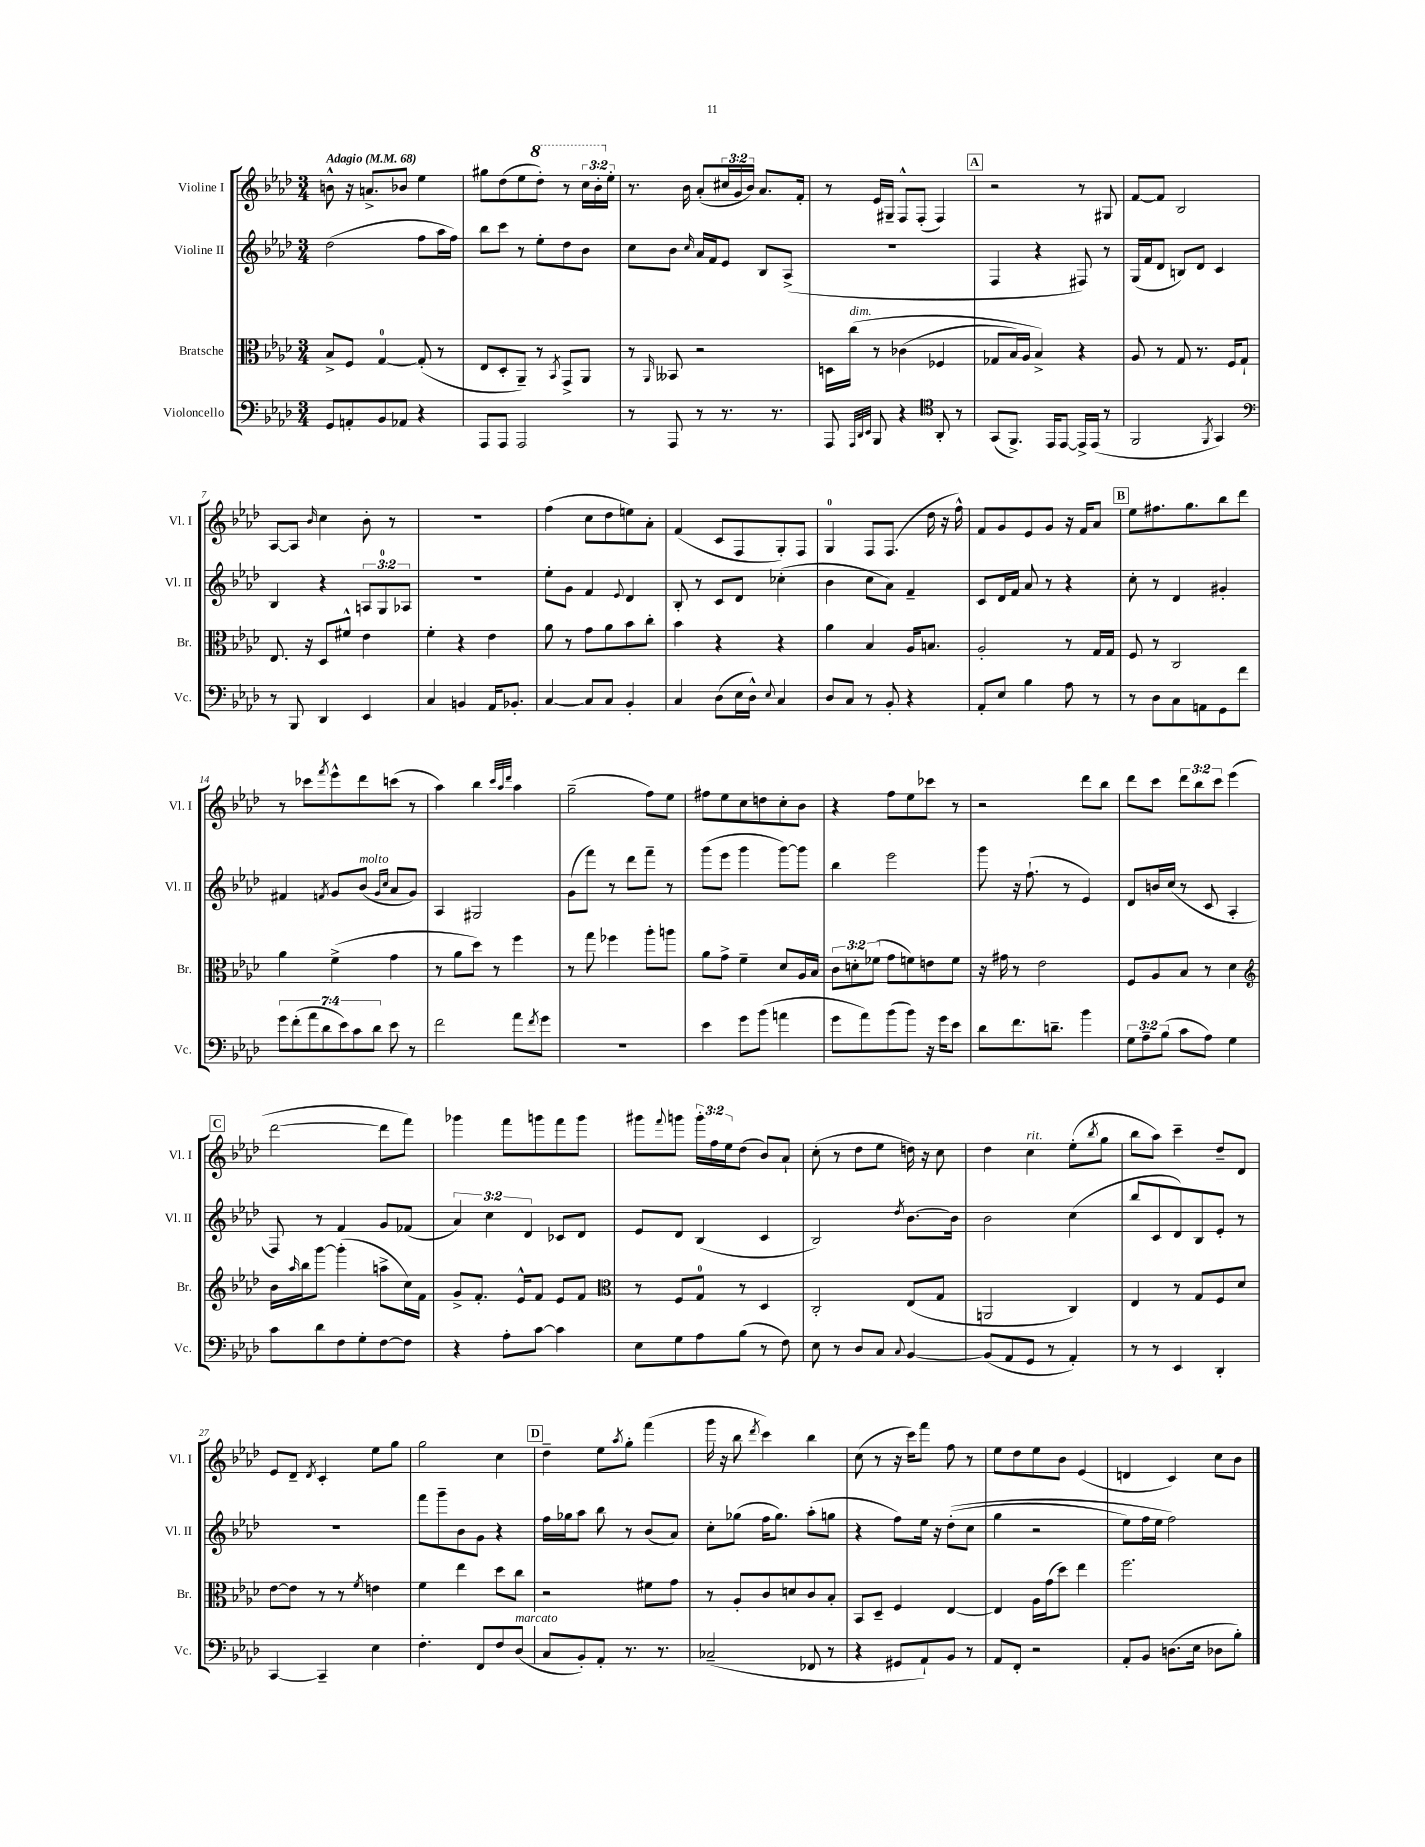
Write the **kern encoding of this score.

**kern	**kern	**kern	**kern
*part4	*part3	*part2	*part1
*staff4	*staff3	*staff2	*staff1
*I"Violoncello	*I"Bratsche	*I"Violine II	*I"Violine I
*I'Vc.	*I'Br.	*I'Vl. II	*I'Vl. I
*clefF4	*clefC3	*clefG2	*clefG2
*k[b-e-a-d-]	*k[b-e-a-d-]	*k[b-e-a-d-]	*k[b-e-a-d-]
*M3/4	*M3/4	*M3/4	*M3/4
*MM68	*MM68	*MM68	*MM68
=1	=1	=1	=1
!	!	!	!LO:TX:a:B:t=Adagio
8GG/L	8B-^/L	(2dd-\	8bn^^\
8AAn'/	8F/J	.	16r
.	.	.	8.an^/L
8BB-/	[4G/	.	.
8AA-X/J	.	.	8b-X/J
4r	(8G'/]	8ff\L	4ee-\
.	8r	16aa-\L	.
.	.	16ff\JJ)	.
=2	=2	=2	=2
8AAA-/L	8E-/L	8bb-\L	8gg#X\L
8AAA-/J	8D-'/	8ccc\J	(8dd-\
2AAA-/	8AA-~/J)	8r	8ee-\
*	*	*	*8va
.	8r	8ee-'\L	8ddd-'\J)
.	8qBB-/	.	.
.	8GG^/L	8dd-\	8r
.	8AA-/J	8b-\J	24ccc\LL
.	.	.	24bb-'\
*	*	*	*X8va
.	.	.	24ee-'\JJ
=3	=3	=3	=3
8r	8r	8cc\L	8.r
.	16qqAA-/	.	.
8AAA-/	8BB--X/	8b-\J	.
.	.	.	16b-\
.	.	16qqcc/	.
8r	2r	16a-/LL	(8a-'/L
.	.	16f/J	.
8.r	.	8e-/J	24cc#X/L
.	.	.	24g/
.	.	.	24b-/JJ)
.	.	8B-/L	8.a-/L
8.r	.	.	.
.	.	(8A-^/J	.
.	.	.	16f'/Jk
=4	=4	=4	=4
8AAA-/	16Dn\LL	2.r	8r
!	!LO:TX:a:i:t=dim.	!	!
.	(16cc\JJ	.	.
32qqAAA-/LLL	.	.	.
32qqDD-/	.	.	.
32qqEE-/JJJ	.	.	.
8BBB-/	8r	.	16e-/LL
.	.	.	16G#X~/JJ
4r	(4c-X\	.	8F^^/L
.	.	.	(8F'/J
*clefC4	*	*	*
8AA-'/	4F-X/	.	4F/)
8r	.	.	.
!!LO:REH:place=s1:t=A
=5	=5	=5	=5
(8GG/L	8G-X/L	4F/	2r
8.FF^/J)	16B-/L)	.	.
.	16A-/JJ	.	.
.	4B-^/)	4r	.
16EE-/KL	.	.	.
[8EE-/J	.	.	.
16EE-^/LL]	4r	8F#X/)	8r
(16EE-/JJ	.	.	.
8r	.	8r	8G#X/
=6	=6	=6	=6
2FF/	8A-/	(16G/LL	[8f/L
.	.	16f/J	.
.	8r	8d-/J	8f/J]
.	8G/	8Bn/L)	2B-/
.	8.r	8d-/J	.
8qFF/	.	.	.
4GG/)	.	4c/	.
.	16F/KL	.	.
.	8G`/J	.	.
!!LO:LB:g=z
=7	=7	=7	=7
*clefF4	*	*	*
8r	8.E-/	4B-/	[8A-/L
8BBB-/	.	.	8A-/J]
.	16r	.	.
.	.	.	16qqb-/
4DD-/	8D-/L	4r	4cc\
.	8f#X^^/J	.	.
4EE-/	4e-\	12An/L	8b-'\
.	.	12G/	.
.	.	.	8r
.	.	12A-X/J	.
=8	=8	=8	=8
4C/	4f'\	2.r	2.r
4BBn/	4r	.	.
16AA-/KL	4e-\	.	.
8.BB-X'/J	.	.	.
=9	=9	=9	=9
[4C/	8a-\	8ee-'\L	(4ff\
.	8r	8g\J	.
8C/L]	8g\L	4f/	8cc\L
8C/J	8a-\	.	8dd-\
.	.	8qqe-/	.
4BB-'/	8b-\	4d-/	8een\)
.	8cc'\J	.	8a-'\J
=10	=10	=10	=10
4C/	4b-\	8B-'/	(4f/
.	.	8r	.
(8D-\L	4r	8c/L	8c/L
16E-\L	.	8d-/J	8F/
16D-^^\JJ)	.	.	.
8qqE-/	.	.	.
4C/	4r	(4cc-X'\	8G'/)
.	.	.	8F/J
=11	=11	=11	=11
8D-/L	4a-\	4b-\	4G/
8C/J	.	.	.
8r	4B-/	8cc\L	8F/L
8BB-'/	.	8a-\J)	(8.F/J
4r	16A-/KL	4f~/	.
.	8.Bn/J	.	16dd-\
.	.	.	16r
.	.	.	16ff^^\)
=12	=12	=12	=12
8AA-'/L	2A-'/	8c/L	8f/L
8E-/J	.	16d-/L	8g/
.	.	16f/JJ	.
4B-\	.	8a-/	8e-/
.	.	8r	8g/J
8A-\	8r	4r	16r
.	.	.	16f/KL
8r	16G/LL	.	8a-/J
.	16G/JJ	.	.
!!LO:REH:place=s1:t=B
=13	=13	=13	=13
8r	8F/	8cc'\	8ee-\L
8D-\L	8r	8r	8.ff#X\
8C\	2C/	4d-/	.
.	.	.	8.gg\
8AAn\	.	.	.
8GG\	.	4g#X'/	8bb-\
8f\J	.	.	8ddd-\J
!!LO:LB:g=z
=14	=14	=14	=14
14g\L	4a-\	4f#X/	8r
(14f'\	.	.	.
.	.	.	8ccc-X\L
14a-\	.	.	.
14d-\	.	.	.
.	.	8qfn/	8qfff/
.	(4f^\	8g/L	8eee-^^\
14e-\)	.	.	.
14c\	.	.	.
!	!	!LO:TX:a:i:t=molto	!
.	.	(8b-/J	8ddd-\
14d-\J	.	.	.
.	.	16qqg/LL	.
.	.	16qqcc/JJ	.
8e-\	4g\	8a-/L	(8cccn\J
8r	.	8g/J)	8r
=15	=15	=15	=15
2f\	8r	4A-/	4aa-\)
.	8a-\L	.	.
.	8dd-\J)	2G#X/	4bb-\
.	8r	.	.
.	.	.	32qqccc/LLL
.	.	.	32qqaa-/
.	.	.	32qqddd-/JJJ
8a-\L	4ff\	.	4aa-\
8qf/	.	.	.
8g\J	.	.	.
=16	=16	=16	=16
2.r	8r	(8g\L	(2gg~\
.	8gg\	8fff\J)	.
.	4ff-X\	8r	.
.	.	8ddd-\L	.
.	8aa-'\L	8fff~\J	8ff\L)
.	8aan\J	8r	8ee-\J
=17	=17	=17	=17
4e-\	8a-\L	(8ggg\L	8ff#X\L
.	8g^\J	8eee-\J	8ee-\
8g\L	4f~\	4ggg\	8cc\
(8b-\J	.	.	8ddn\
4an\	8d-/L	[8ggg\L)	8cc'\
.	16A-/L	8ggg\J]	8b-\J
.	16B-/JJ	.	.
=18	=18	=18	=18
8g\L	12c\L	4bb-\	4r
.	12dn'\	.	.
8a-\)	.	.	.
.	(12f-X\J	.	.
(8b-\	8g\L	2eee-\	8ff\L
8b-\J)	8fn\)	.	8ee-\
16r	8en\	.	8ccc-X\J
16g\KL	.	.	.
8e-\J	8f\J	.	8r
=19	=19	=19	=19
8d-\L	16r	8ggg\	2r
.	16g#X\	.	.
8.f\	8r	16r	.
.	.	(8.ff`\	.
.	2e-\	.	.
8.dn~\J	.	.	.
.	.	8r	.
4b-\	.	4e-/)	8ddd-\L
.	.	.	8bb-\J
=20	=20	=20	=20
12G\L	8F/L	8d-/L	8ddd-\L
12A-~\	.	.	.
.	8A-/	16bn/L	8ccc\J
(12B-\J	.	.	.
.	.	(16cc/JJ	.
8c\L	8B-/J	8r	12ddd-\L
.	.	.	12bb-\
8A-\J)	8r	8c/	.
.	.	.	12ccc\J
4G\	4d-\	4A-'/	(4eee-\
!!LO:LB:g=z
!!LO:REH:place=s1:t=C
=21	=21	=21	=21
*	*clefG2	*	*
8c\L	16b-\LL	8F/)	[2ddd-\
.	16qqaa-/	.	.
.	16bb-\J	.	.
8d-\	[8ggg\J	8r	.
8F\	(4ggg'\]	4f/	.
8G'\	.	.	.
[8F\	8aan^\L	8g/L	8ddd-\L]
8F\J]	16cc\L)	(8f-X/J	8fff\J)
.	16f\JJ	.	.
=22	=22	=22	=22
4r	8g^/L	6a-/)	4ggg-X\
.	8.f'/J	.	.
.	.	6cc\	.
8A-'\L	.	.	8fff\L
.	16e-^^/KL	.	.
.	.	6d-/	.
[8c\J	8f/J	.	8gggn\
4c\]	8e-/L	8c-X/L	8fff\
.	8f/J	8d-/J	8ggg\J
=23	=23	=23	=23
*	*clefC3	*	*
8E-\L	8r	8e-/L	8ggg#X\L
.	.	.	8qqfff/
8G\	8F/L	8d-/J	8gggn\J
8A-\	8G/J	(4B-/	24ggg'\LL
.	.	.	24ff\
.	.	.	24ee-\J
(8B-\J	8r	.	(8dd-\J
8r	4D-/	4c/	8b-/L)
8F\)	.	.	8a-`/J
=24	=24	=24	=24
8E-\	2C'/	2B-/)	(8cc'\
8r	.	.	8r
8D-/L	.	.	8dd-\L
8C/J	.	.	8ee-\J
8qqC/	.	8qdd-/	.
[4BB-/	(8E-/L	[8.b-\L	16ddn\)
.	.	.	16r
.	8G/J	.	8cc\
.	.	16b-\Jk]	.
=25	=25	=25	=25
(8BB-/L]	2AAn/	2b-\	4dd-\
8AA-/	.	.	.
!	!	!	!LO:TX:a:i:t=rit.
8GG/J	.	.	4cc\
8r	.	.	.
4AA-'/)	4C/)	(4cc\	(8ee-'\L
.	.	.	8qbb-/
.	.	.	8gg\J
=26	=26	=26	=26
8r	4E-/	8bb-/L	8bb-\L
8r	.	8c/	8aa-\J)
4EE-/	8r	8d-/)	4ccc~\
.	8G/L	8B-/	.
4DD-'/	8F/	8e-'/J	8dd-~/L
.	8d-/J	8r	8d-/J
!!LO:LB:g=z
=27	=27	=27	=27
[4CC/	[8e-\L	2.r	8e-/L
.	8e-\J]	.	8d-~/J
.	.	.	8qd-/
4CC~/]	8r	.	4c'/
.	8r	.	.
.	8qf/	.	.
4E-\	4en\	.	8ee-\L
.	.	.	8gg\J
=28	=28	=28	=28
4.F'\	4f\	8fff\L	2gg\
.	.	8ggg~\	.
.	4ee-\	8b-\	.
8FF/L	.	8g\J	.
8F/	8dd-\L	4r	4cc\
!LO:TX:a:i:t=marcato	!	!	!
(8D-/J	8cc\J	.	.
!!LO:REH:place=s1:t=D
=29	=29	=29	=29
8C/L	2r	16ff\LL	4dd-~\
.	.	16gg-X\J	.
8BB-'/)	.	8aa-\J	.
8AA-'/J	.	8bb-\	8ee-\L
.	.	.	8qaa-/
8.r	.	8r	8gg'\J
.	8f#X\L	(8b-/L	(4fff\
8.r	.	.	.
.	8g\J	8a-/J)	.
=30	=30	=30	=30
(2C-X~/	8r	8cc'\L	16ggg\
.	.	.	16r
.	8A-'/L	(8gg-X\J	8bb-\
.	.	.	8qddd-/
.	8c/	16ff\KL	4ccc\)
.	.	8.gg-\J)	.
.	8dn/	.	.
8FF-X/	8c/	(8aa-'\L	4bb-\
8r	8B-'/J	8ggn\J	.
=31	=31	=31	=31
4r	8BB-/L	4r	(8cc\
.	8D-~/J	.	8r
8GG#X/L	4F/	8ff\L)	16r
.	.	.	16ccc\KL)
8AA-`/)	.	16ee-\Jk	8fff\J
.	.	16r	.
8BB-/J	[4E-/	((8dd-'\L	8ff\
8r	.	8cc\J	8r
=32	=32	=32	=32
8AA-/L	4E-/]	4gg\	8ee-\L
8FF'/J	.	.	8dd-\
2r	16A-\LL	2r	8ee-\
.	(16g\J	.	.
.	8dd-\J)	.	8b-\J
.	4ee-\	.	(4e-/
=33	=33	=33	=33
8AA-'/L	2.ff\	8ee-\L)	4dn/
8BB-/J	.	16ff\L	.
.	.	16ee-\JJ	.
(8.Dn\L	.	2ff\)	4c/)
16E-\Jk	.	.	.
8D-X\L	.	.	8cc\L
8B-'\J)	.	.	8b-\J
==	==	==	==
*-	*-	*-	*-
